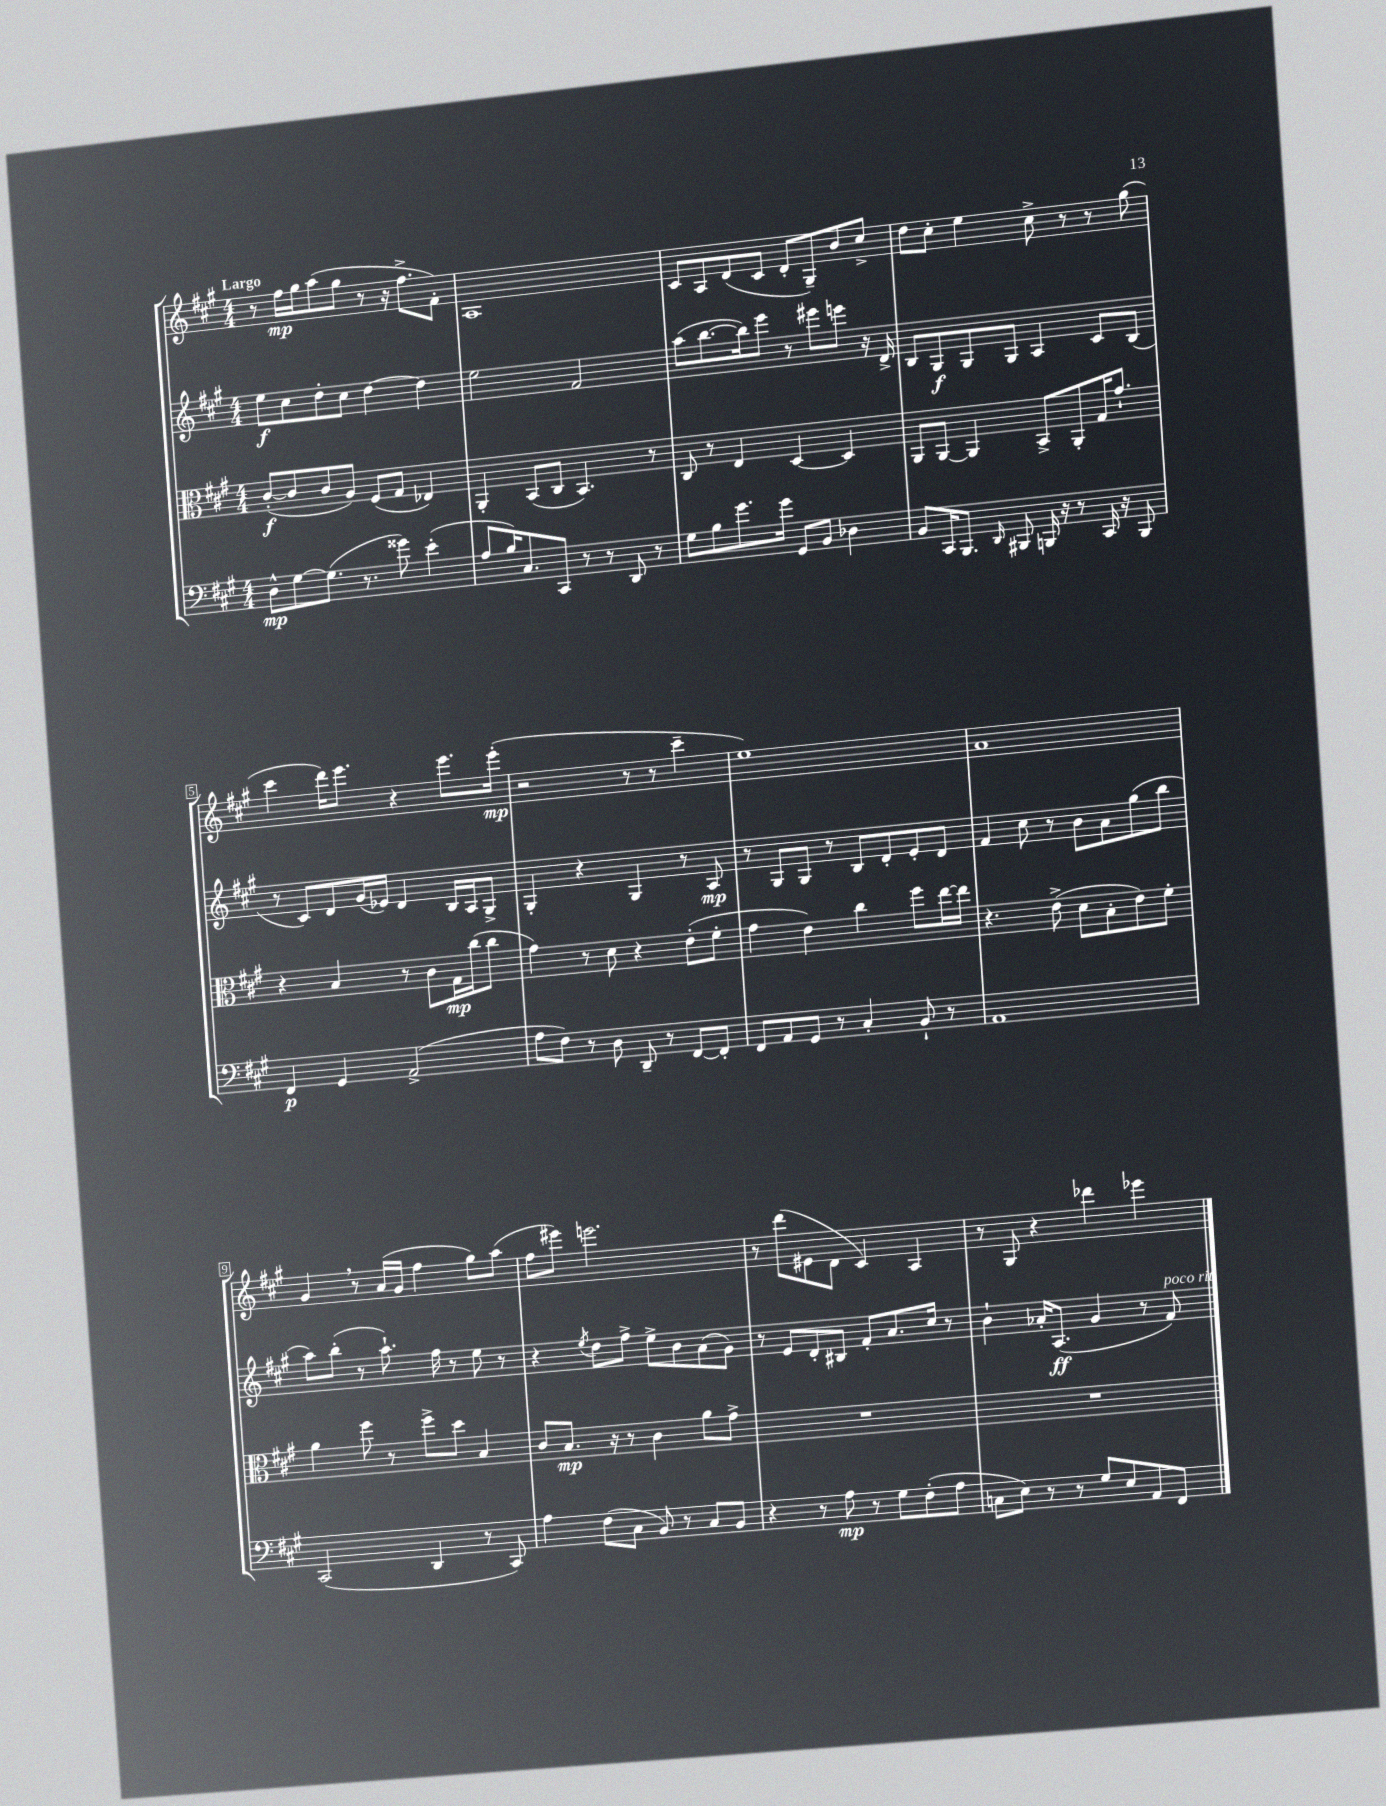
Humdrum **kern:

**kern	**kern	**kern	**kern
*staff4	*staff3	*staff2	*staff1
*clefF4	*clefC3	*clefG2	*clefG2
*k[f#c#g#]	*k[f#c#g#]	*k[f#c#g#]	*k[f#c#g#]
*M4/4	*M4/4	*M4/4	*M4/4
8D^^\L	([8c#'/L	8ee\L	8r
[8G#\	8c#/]	8cc#\	16ff#\LL
.	.	.	16gg#\J
(8.G#\]J	8c#/	8dd'\	(8aa\
.	8A/J)	8cc#\J	8gg#\J
8.r	.	.	.
.	(8F#/L	[4dd\	8r
8g##\)	8G#/J	.	16r
.	.	.	8.ff#^\L
(4e'\	4E-/)	4dd\]	.
.	.	.	8f#'\J)
=	=	=	=
8A/L	4AA'/	2ee\	1A
16B/K)	.	.	.
8.C#/	.	.	.
.	(8BB/L	.	.
8CC#/J	8C#/J	.	.
8r	4.BB/)	2f#/	.
8r	.	.	.
8DD/	.	.	.
8r	8r	.	.
=	=	=	=
8G#\L	8C#/	(8aa\L	8c#/L
8B\	8r	[8.bb\	8A/
8.g#\	4E/	.	(8d/
.	.	16bb\]k)	.
.	.	8eee\J	8c#/J
16g#\Jk	.	.	.
8GG#/L	[4D/	8r	8d'/L
8BB/J	.	8eee#\L	8G#~/)
4D-\	4D/]	8eee\J	8b/
.	.	16r	8cc#^/J
.	.	16d^/	.
=	=	=	=
8BB/L	8AA/L	8B/L	8dd\L
16CC#/K	[8AA/J	8G#/	8cc#'\J
8.BBB/J	.	.	.
.	4AA/]	8G#/	4ee\
16qqDD/	.	.	.
8BBB#/	.	8G#/J	.
16BBB/	8BB^/L	4A/	8cc#^\
16r	.	.	.
8r	8AA'/	.	8r
16CC#/	16G#/K	8c#/L	8r
16r	8.g#`/J	.	.
8BBB/	.	(8B/J	(8gg#\
=	=	=	=
4FF#/	4r	8r	4ccc#\
.	.	8c#/L)	.
4GG#/	4B/	8d/	16ddd\LK)
.	.	.	8.eee\J
.	.	(16g#/L	.
.	.	16e-/JJ)	.
(2AA^/	8r	4d/	4r
.	8c#\L	.	.
.	16G#\L	16B/LL	8.eee\L
.	(16cc#\J	16A/J	.
.	8cc#\J	8G#^/J	.
.	.	.	(16eee'\Jk
=	=	=	=
8A\L	4g#\)	4G#'/	2r
8F#\J)	.	.	.
8r	8r	4r	.
8D\	8d\	.	.
8DD~/	4r	4G#/	8r
8r	.	.	8r
[8FF#/L	(8e'\L	8r	4ccc#~\
8FF#'/]J	8f#'\J	8A/	.
=	=	=	=
8FF#/L	4g#\	8r	1ee)
8AA/	.	8G#/L	.
8GG#/J	4e\)	8G#/J	.
8r	.	8r	.
4C#'/	4cc#\	8B/L	.
.	.	8d'/	.
8BB`/	8ff#\L	8e'/	.
8r	[16ee\L	8d/J	.
.	16ee\]JJ	.	.
=	=	=	=
1AA	4.r	4f#/	1a
.	.	8cc#\	.
.	(8e^\	8r	.
.	8d\L	8b\L	.
.	8B'\	8a\	.
.	8e\)	(8gg#\	.
.	8f#'\J	8bb\J	.
=	=	=	=
(2CC#/	4a\	8aa\L)	4g#/
.	.	(8bb'\J	.
.	8ff#\	8r	8r
.	8r	8.aa`\)	(16a/LL
.	.	.	16g#/JJ
4DD/	8ff#^\L	.	4ff#\
.	.	16ff#\	.
.	8dd\J	8r	.
8r	4B/	8ee\	8gg#\L)
8CC#/)	.	8r	(8aa\J
=	=	=	=
4A\	8c#/L	4r	8ff#\L
.	8.B/J	.	8eee#\J)
.	.	8qee/	.
(8F#\L	.	8dd\L	2.eee\
.	16r	.	.
8C#\J	8r	8ff#^\J	.
8BB/)	4c#\	8ee^\L	.
8r	.	8b\	.
8C#/L	8a\L	(8a\	.
8BB/J	8g#^\J	8g#\J)	.
=	=	=	=
4r	1r	8r	8r
.	.	8e/L	(8ddd\L
8r	.	8d'/	8e#\
8A\	.	8B#/J	8d\J
8r	.	8f#'/L	4c#/)
8G#\L	.	8.a/	.
(8F#'\	.	.	4A/
.	.	16cc#/Jk	.
8A\J	.	8r	.
=	=	=	=
8C\L	1r	4b`\	8r
8E\J)	.	.	8G#/
8r	.	16a-'/LK	4r
.	.	(8.A/J	.
8r	.	.	.
8G#/L	.	4g#/	4ddd-\
8E/	.	.	.
8AA/	.	8r	4eee-\
8FF#/J	.	8f#/)	.
==	==	==	==
*-	*-	*-	*-
